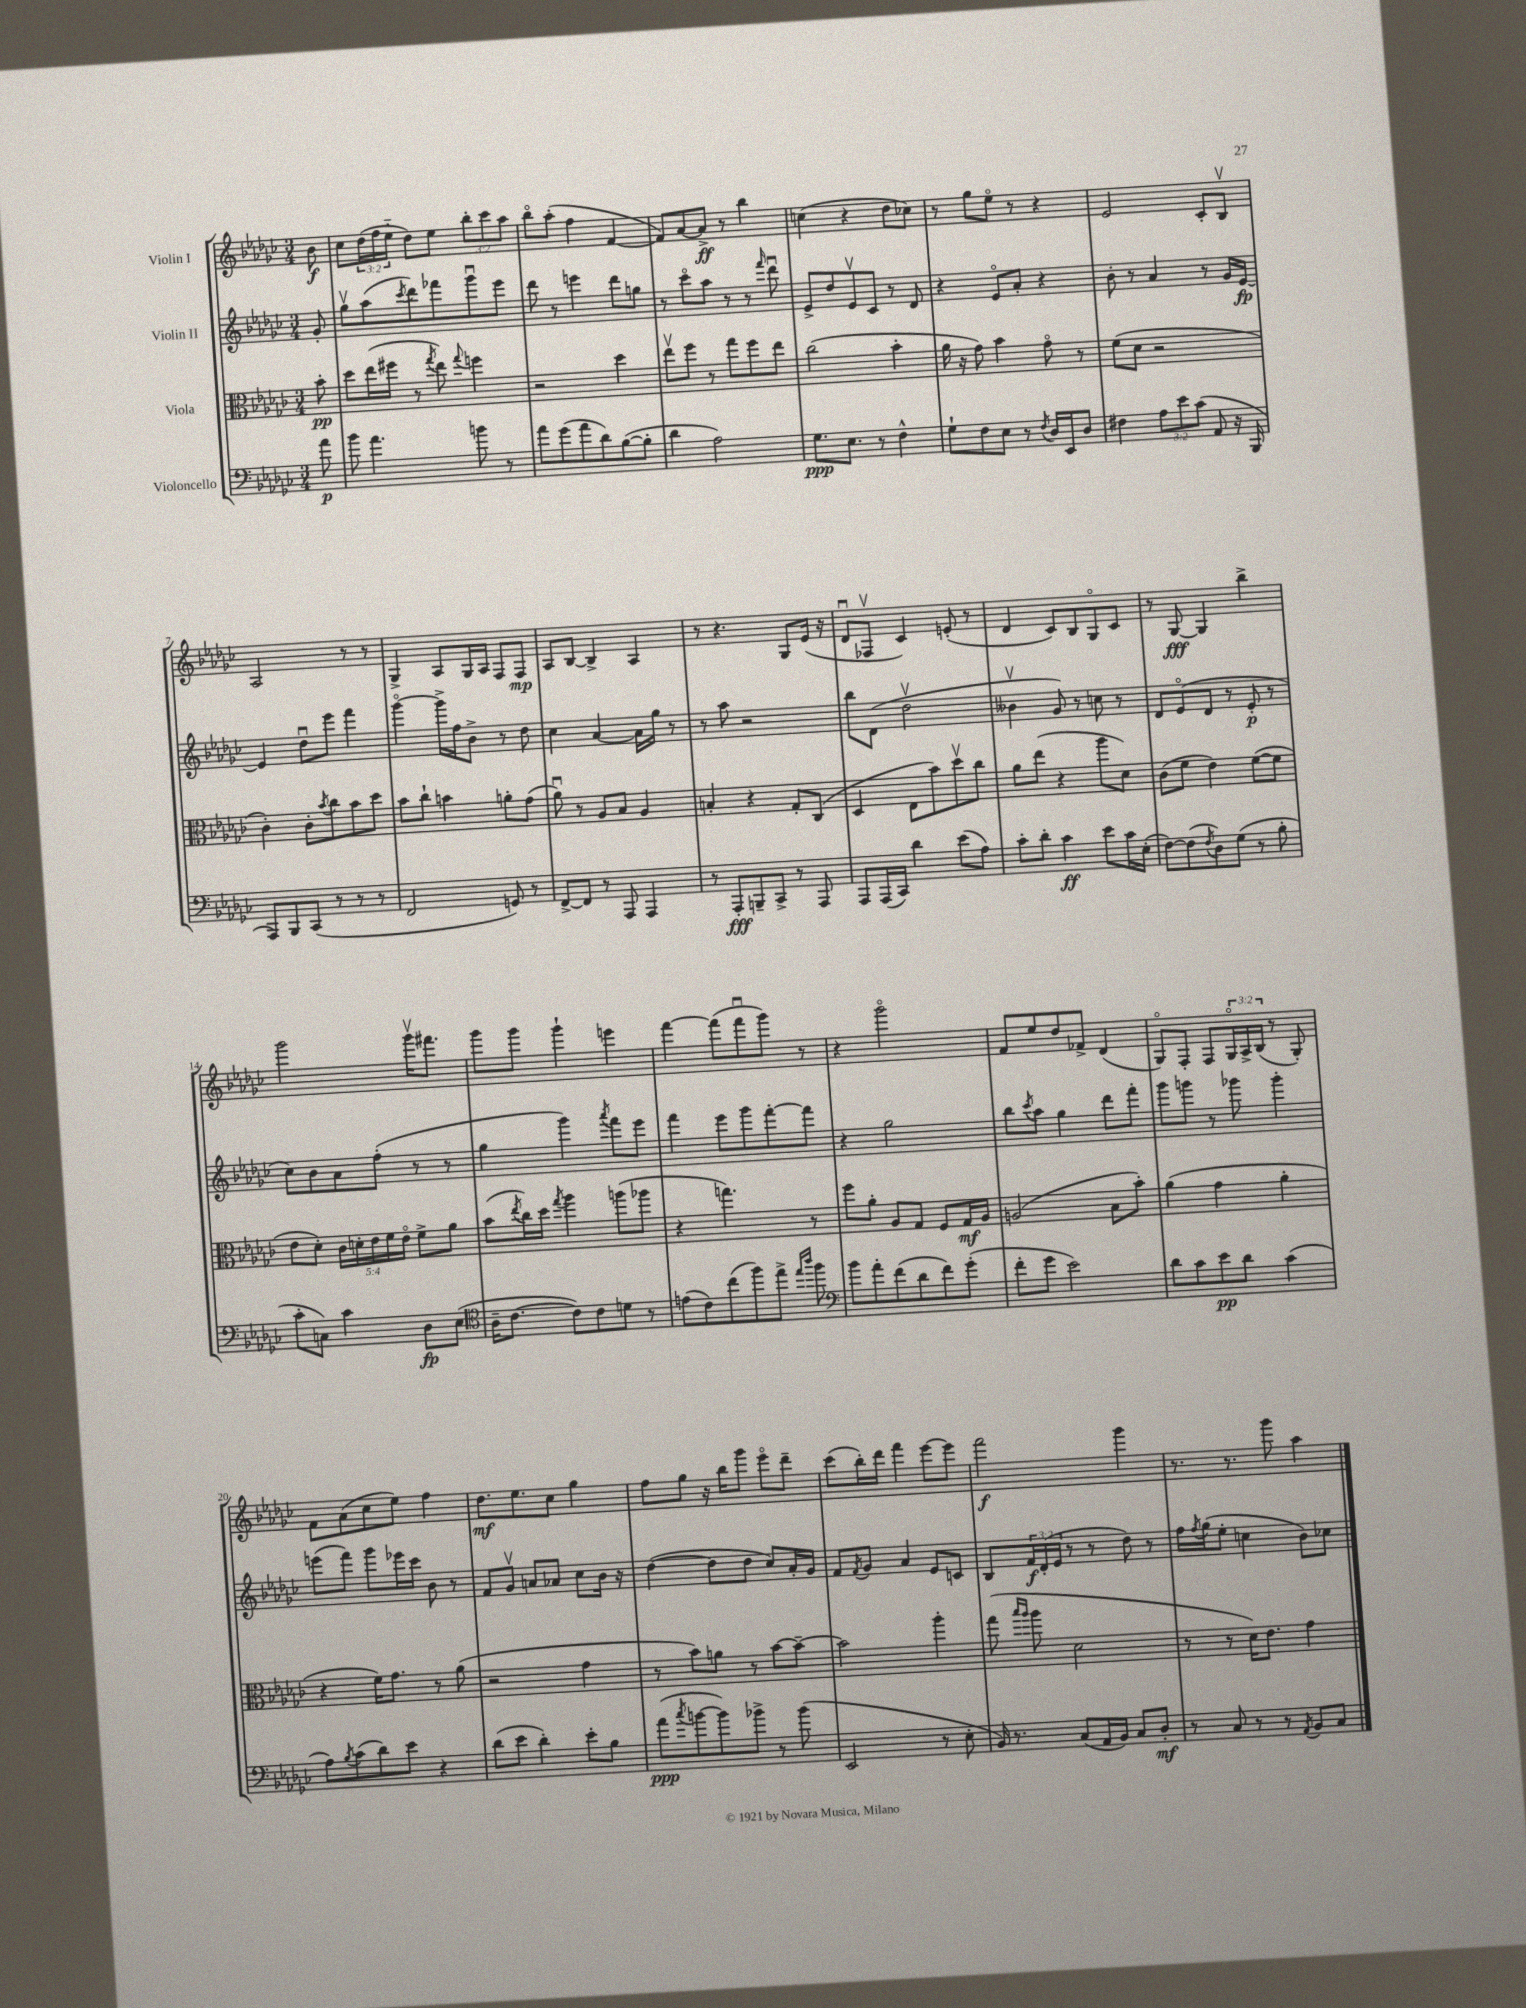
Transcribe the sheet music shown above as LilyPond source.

<<
\new StaffGroup <<
\new Staff = "s0" \with { instrumentName = "Violin I" } {
    \clef treble \key ges \major \numericTimeSignature \time 3/4 \override Staff.TupletNumber.text = #tuplet-number::calc-fraction-text \partial 8
    bes'8\f |
    ces''8 \tuplet 3/2 { des''16( f''16 ees''16-_ } des''8) ees''8 \tuplet 3/2 { bes''8-. ces'''8 aes''8 } |
    bes''8\flageolet aes''8-.( f''4 f'4~ |
    f'8) aes'8~ aes'8->\ff r8 bes''4 |
    c''4( r4 des''8 ces''8) |
    r8 ges''8 ees''8\flageolet r8 r4 |
    ees'2 ces'8-. bes8\upbow |
    aes2 r8 r8 |
    ges4-> aes8 ges16 aes16 f8 f8\mp |
    aes8 bes8~ bes4-> aes4 |
    r8 r4. ges8 ees'16( r16 |
    des'8\downbow fes8\upbow ces'4) e'8-.( r8 |
    des'4 ces'8) bes8 ges8\flageolet ces'8 |
    r8 ges8~\fff ges4 bes''4-> |
    ges'''2 ges'''16\upbow fis'''8. |
    ges'''8 ges'''8 ges'''4-! e'''4 |
    f'''4~ f'''8( f'''8\downbow ges'''8) r8 |
    r4 ges'''2\flageolet |
    f'8 ees''8 des''8 fes'8-> des'4( |
    ges8\flageolet) f8-. f8 \tuplet 3/2 { ges16\flageolet aes16-> bes16( } r8 ges8-.) |
    f'8 aes'8( ces''8 ees''8) f''4 |
    des''8.\mf ees''8. ces''8 ges''4 |
    f''8 ges''8 r16 bes''16 ges'''8 ees'''8\flageolet des'''8-- |
    ces'''8( bes''16-.) des'''16 f'''4 ees'''8~ ees'''8 |
    f'''2\f ges'''4 |
    r8. r8. ges'''8 aes''4 \bar "|." |
}
\new Staff = "s1" \with { instrumentName = "Violin II" } {
    \clef treble \key ges \major \numericTimeSignature \time 3/4 \override Staff.TupletNumber.text = #tuplet-number::calc-fraction-text \partial 8
    ges'8-. |
    ges''8\upbow aes''8( \acciaccatura { ces'''8 } des'''8) fes'''8 ges'''8\downbow ees'''8 |
    des'''8 r8 e'''4 des'''8 g''8 |
    r8 ces'''8\flageolet aes''8 r8 r8 \grace { f'''16 } des'''8\downbow |
    ees'8-> des''8 ees'8\upbow ces'8 r8 des'8 |
    r4 ees'8\flageolet aes'8-. r4 |
    bes'8-. r8 aes'4 r8 ges'16 ees'16~\fp |
    ees'4 des''8\downbow ees'''8 f'''4 |
    ges'''4~\flageolet ges'''16-> f''16 bes'8-> r8 des''8 |
    ces''4 aes'4~ aes'16 ges''16 r8 |
    r8 aes''8 r2 |
    bes''8 des'8( des''2\upbow |
    beses'4\upbow ges'8) r8 c''8 r8 |
    des'8 ees'8\flageolet( des'8 r8 ees'8-.\p r8 |
    ces''8) bes'8 aes'8 f''8-.( r8 r8 |
    ges''4 ges'''4) \acciaccatura { aes'''8 } f'''8 ees'''8 |
    f'''4 ees'''8 ges'''8 f'''8~-. f'''8 |
    r4 ges''2 |
    bes''8 \acciaccatura { ces'''8 } aes''8 ges''4 des'''8 f'''8-. |
    ges'''8 g'''8 r8 ges'''8 ges'''4-. |
    e'''8( f'''8) ges'''8 ees'''16 ces'''16 bes'8 r8 |
    f'8 ges'8\upbow a'8 aes'8 ces''8 bes'16 r16 |
    des''4~( des''8 des''8 ces''8) aes'16-. ges'16 |
    f'8 \acciaccatura { f'8 } ges'8 aes'4 ees'8 c'8 |
    bes8 \tuplet 3/2 { f'16\f des'16-.( ees'16 } r8 r8 des''8) r8 |
    f''16 \acciaccatura { f''8 } ges''16( ees''8-. c''4 bes'8) ces''8 \bar "|." |
}
\new Staff = "s2" \with { instrumentName = "Viola" } {
    \clef alto \key ges \major \numericTimeSignature \time 3/4 \override Staff.TupletNumber.text = #tuplet-number::calc-fraction-text \partial 8
    bes'8-.\pp |
    des''8 ees''16( fis''16 r8 \acciaccatura { ges''8 } ees''8) \appoggiatura { ges''8 } f''4 |
    r2 des''4 |
    ees''8\upbow f''8 r8 ges''8 f''8 ees''8 |
    ces''2( bes'4-. |
    aes'16 r16 ges'8) bes'4 ges'8\flageolet r8 |
    f'8( des'8 r2 |
    ces'4-.) ces'8-. \acciaccatura { bes'8 } ces''8 bes'8 des''8 |
    bes'8 ces''8-! b'4 a'8-. ges'8( |
    aes'8\downbow) r8 aes8 bes8 aes4 |
    b4-. r4 ges8-. ces8( |
    des4 ees8 bes'8) des''8\upbow ces''8 |
    aes'8 ees''8( r4 aes''8 des'8) |
    ces'8( f'8 ees'4) f'8~( f'8 |
    ees'8 des'8-.) \tuplet 5/4 { ces'16 d'16-. ees'16 f'16 ees'16\flageolet } f'8-> aes'8 |
    bes'8( \acciaccatura { ees''8 } ces''16) des''16 \acciaccatura { ges''8 } aes''4 a''8( aes''8 |
    r4 g''4.) r8 |
    f''8 aes'8-. aes8 ges8 f8 ges16\mf aes16 |
    a2( bes8 bes'8-.) |
    aes'4( ges'4 aes'4-. |
    r4 f'16) ges'8. r8 aes'8( |
    r2 ges'4 |
    r8 bes'8) a'8 r8 bes'8~ bes'8~-- |
    bes'2 aes''4-. |
    ges''8( \grace { bes''16 aes''16 } aes''8 des'2 |
    r8 r8 des'16) ees'8. ges'4 \bar "|." |
}
\new Staff = "s3" \with { instrumentName = "Violoncello" } {
    \clef bass \key ges \major \numericTimeSignature \time 3/4 \override Staff.TupletNumber.text = #tuplet-number::calc-fraction-text \partial 8
    aes'8\p |
    bes'8 aes'4. b'8 r8 |
    aes'8 ges'8( aes'8 des'8) bes8~( bes8-. |
    des'4 aes2) |
    ges8.\ppp ees8. r8 f4-^ |
    ges8-! f8 ees8 r8 \acciaccatura { f8 } des16 ees,16 des8 |
    fis4 \tuplet 3/2 { aes8 ees'8 ces'8( } aes,8 r16 bes,,16 |
    aes,,8) bes,,8 ces,8( r8 r8 r8 |
    f,2 g,8) r8 |
    f,8~-> f,8 r8 aes,,8 aes,,4 |
    r8 aes,,8-.\fff b,,8-- ces,8-> r8 aes,,8 |
    aes,,8 aes,,16( ces,16) des'4 ees'8( aes8) |
    ces'8-. des'8-. ces'4\ff ees'8 ces'16 ees16-.( |
    f8~) f8( \acciaccatura { f8 } des8) ges8( r8 bes8-. |
    ces'8-. c8) ces'4 des8\fp ees8( |
    \clef tenor aes16-- ces'8.~ ces'8) ces'8 d'8 r8 |
    e'8( ces'8) ces''8( f''8) ees''8-> \grace { ees''16 aes''16 } f''8 |
    \clef bass bes'8 aes'8-. f'8( des'8 f'8) ges'8-.( |
    f'8-. ges'8 ees'2) |
    des'8 ces'8 ees'8\pp des'8 ces'4( |
    aes8) \acciaccatura { bes8 } ces'8( des'8) ees'8 r4 |
    des'8( ees'8 des'4-.) ees'8-. bes8 |
    aes'8\ppp( \acciaccatura { ces''8 } b'8~ b'8) bes'8-> r8 bes'8( |
    ees,2 r8 ees8-. |
    bes,16) r8. ces8( aes,16 bes,16) ces8 des8-.\mf |
    r8 ces8 r8 r8 \acciaccatura { aes,8 } bes,8 ces8 \bar "|." |
}
>>
>>
